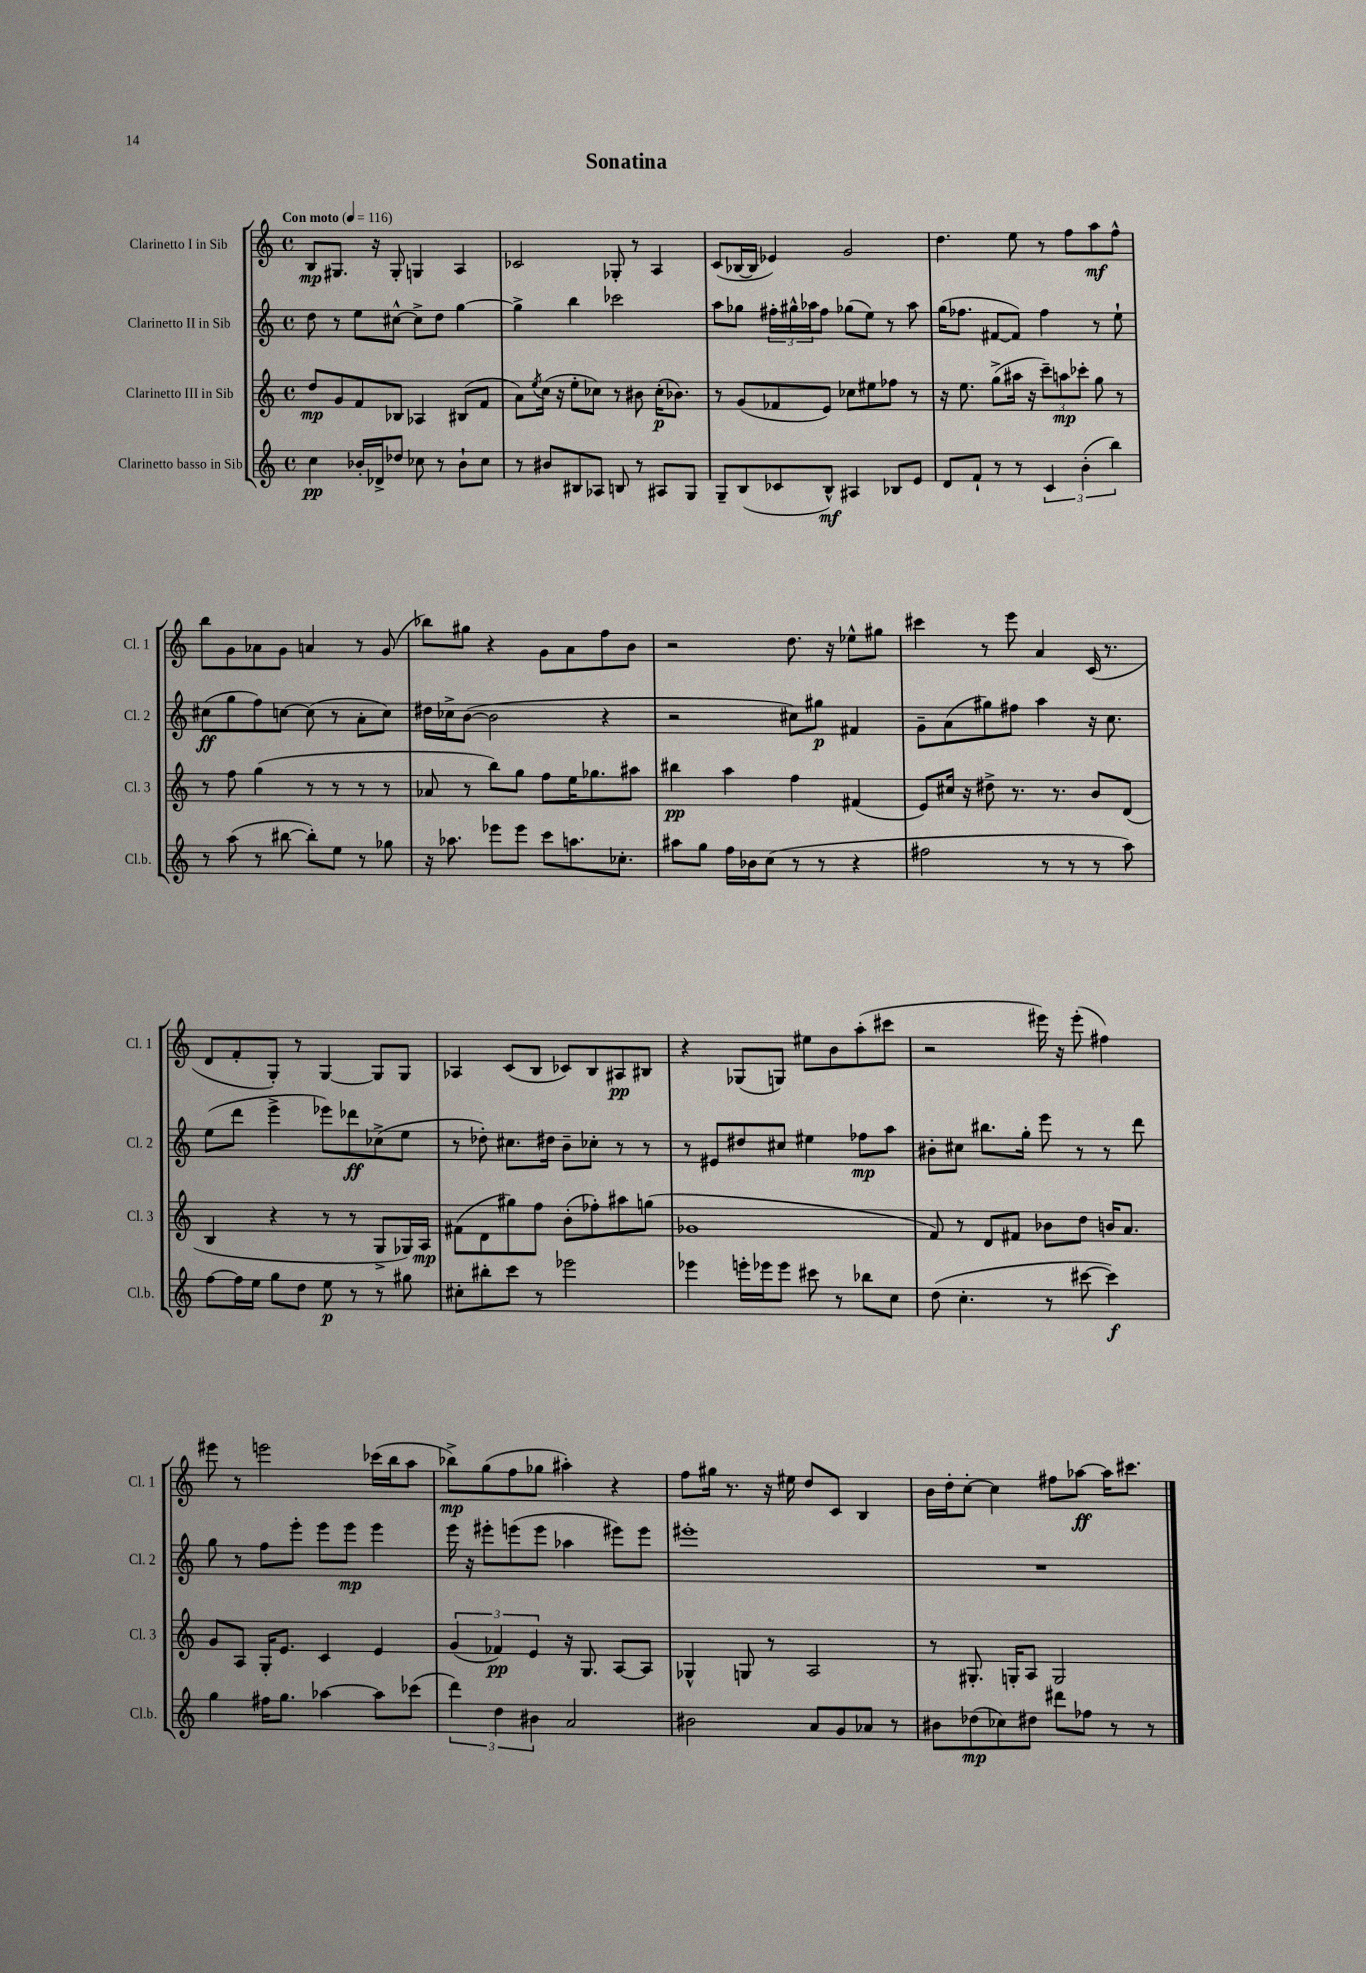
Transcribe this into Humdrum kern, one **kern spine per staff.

**kern	**kern	**kern	**kern
*staff4	*staff3	*staff2	*staff1
*clefG2	*clefG2	*clefG2	*clefG2
*k[]	*k[]	*k[]	*k[]
*M4/4	*M4/4	*M4/4	*M4/4
*met(c)	*met(c)	*met(c)	*met(c)
*MM116	*MM116	*MM116	*MM116
4cc	8dd	8dd	8B
.	8g	8r	8.G#
16b-'	8f	8ee	.
16d-^	.	.	16r
8dd-	8B-	[8cc#^^	8G#'
8cc-	4A-	8cc#^]	4G
8r	.	8dd	.
8b-`	(8B#	[4gg	4A
8cc-	8f	.	.
=	=	=	=
8r	8a)	4gg^]	2c-
.	8qee	.	.
8b#	(16cc	.	.
.	16r	.	.
8B#	8ee'	4bb	.
8A-	8cc-)	.	.
8B	8r	2ccc-	8G-'
8r	8b#	.	8r
8A#	(16cc-'	.	4A
.	8.b-)	.	.
8G	.	.	.
=	=	=	=
8G~	8r	8aa	(8c
(8B	(8g	8gg-	[16B-
.	.	.	16B-]
8c-	8f-	24ff#'	4e-)
.	.	24gg#^^	.
.	.	24aa-	.
8B^^)	8e)	8ff#	.
4A#	8cc-	(8gg-	2g
.	8ee#	8ee)	.
8B-	8ff-	8r	.
8e	8r	8aa-	.
=	=	=	=
8d	16r	(16gg	4.dd
.	8.ee	8.ff-	.
8f`	.	.	.
8r	(8gg^	[8f#	.
8r	16aa#	8f#])	8ee
.	16r	.	.
6c	12ccc~)	4ff-	8r
.	12aa	.	.
.	.	.	8ff
(6b'	12ccc-'	.	.
.	8gg	8r	8aa
6bb)	.	.	.
.	8r	8ee`	8ff^^
=	=	=	=
8r	8r	(8cc#	8bb
(8aa	8ff	8gg	8g
8r	(4gg	8ff)	8a-
[8bb#	.	[8cc	8g
8bb#'])	8r	(8cc]	4a
8ee	8r	8r	.
8r	8r	8a'	8r
8gg-	8r	8cc)	(8g
=	=	=	=
16r	8a-	16dd#	8bb-)
8.aa-	.	16cc-^	.
.	8r	([8b	8gg#
8eee-	8bb)	2b]	4r
8eee-	8gg	.	.
8ccc	8ff	.	8g
8.aa	16ee	.	8a
.	8.gg-	.	.
.	.	4r	8ff
8.cc-'	.	.	.
.	8aa#	.	8b
=	=	=	=
8aa#	4bb#	2r	2r
8gg	.	.	.
16ff	4aa	.	.
16b-	.	.	.
(8cc	.	.	.
8r	4ff	8cc#)	8.dd
8r	.	8gg#	.
.	.	.	16r
4r	(4f#	4f#	8ee-^^
.	.	.	8gg#
=	=	=	=
2ff#	8e)	8g~	4ccc#
.	16cc#	(8a	.
.	16r	.	.
.	8dd#^	8gg#)	8r
.	8.r	8ff#	8eee
8r	.	4aa	4a
.	8.r	.	.
8r	.	.	.
8r	8b	16r	(16c
.	.	8.cc	8.r
8aa)	(8d	.	.
=	=	=	=
[8ff	4B	(8ee	8d
16ff]	.	8ddd	8f'
16ee	.	.	.
8gg	4r	4eee^	8G')
8dd	.	.	8r
8ee	8r	8eee-)	[4G
8r	8r	8ddd-	.
8r	8G^	(8cc-^	8G]
8gg#	16G-)	8ee	8G
.	16A	.	.
=	=	=	=
8cc#'	(8f#	8r	4A-
8bb#'	8d	8dd-')	.
8ccc	8gg#)	8.cc#	(8c
8r	8ff	.	8B
.	.	16dd#	.
2eee-	(8b'	8b~	8c-)
.	8ff-')	8cc-'	8B
.	8aa#	8r	8A#
.	(8gg	8r	8B#
=	=	=	=
4eee-	1g-	8r	4r
.	.	8e#	.
16eee'	.	8dd#	(8G-
16eee-	.	.	.
8eee-	.	8cc#	8G)
8ccc#	.	4ee#	8ee#
8r	.	.	8b
8bb-	.	8ff-	(8aa'
8cc	.	8aa	8ccc#
=	=	=	=
(8dd	8f)	8b#'	2r
4.cc'	8r	8cc#	.
.	8d	8.bb#	.
.	8f#	.	.
.	.	16gg'	.
8r	8b-	8eee	16eee#)
.	.	.	16r
[8ccc#	8dd	8r	(8eee#'
4ccc#])	16b	8r	4ff#)
.	8.a	.	.
.	.	8ddd	.
=	=	=	=
4gg	8g	8gg	8eee#
.	8A	8r	8r
16ff#	16G'	8ff	2eee
8.gg	8.e	.	.
.	.	8eee'	.
[4aa-	4c	8eee	.
.	.	8eee	.
8aa-]	4e	4eee	(16ccc-
.	.	.	16bb
(8ccc-	.	.	8aa
=	=	=	=
6ddd)	(6g	16eee	8bb-^)
.	.	16r	.
.	.	8eee#'	(8gg
6dd	6f-)	.	.
.	.	(8eee	8ff
6b#	6e	.	.
.	.	8eee	8gg-
2a	16r	4aa-	4aa#')
.	8.G	.	.
.	[8A	8eee#)	4r
.	8A]	8eee#	.
=	=	=	=
2b#	4G-^^	1eee#'	8ff
.	.	.	16gg#
.	.	.	8.r
.	8G	.	.
.	8r	.	16r
.	.	.	16ee#
8a	2A	.	8dd
8g	.	.	8c
8a-	.	.	4B
8r	.	.	.
=	=	=	=
8b#	8r	1r	16b
.	.	.	16dd'
(8dd-	8.G#'	.	[8cc'
8cc-)	.	.	4cc]
.	16G'	.	.
8dd#	8A	.	.
8ddd#	2G	.	8ff#
8ff-	.	.	[8aa-
8r	.	.	16aa-]
.	.	.	8.ccc#
8r	.	.	.
==	==	==	==
*-	*-	*-	*-
